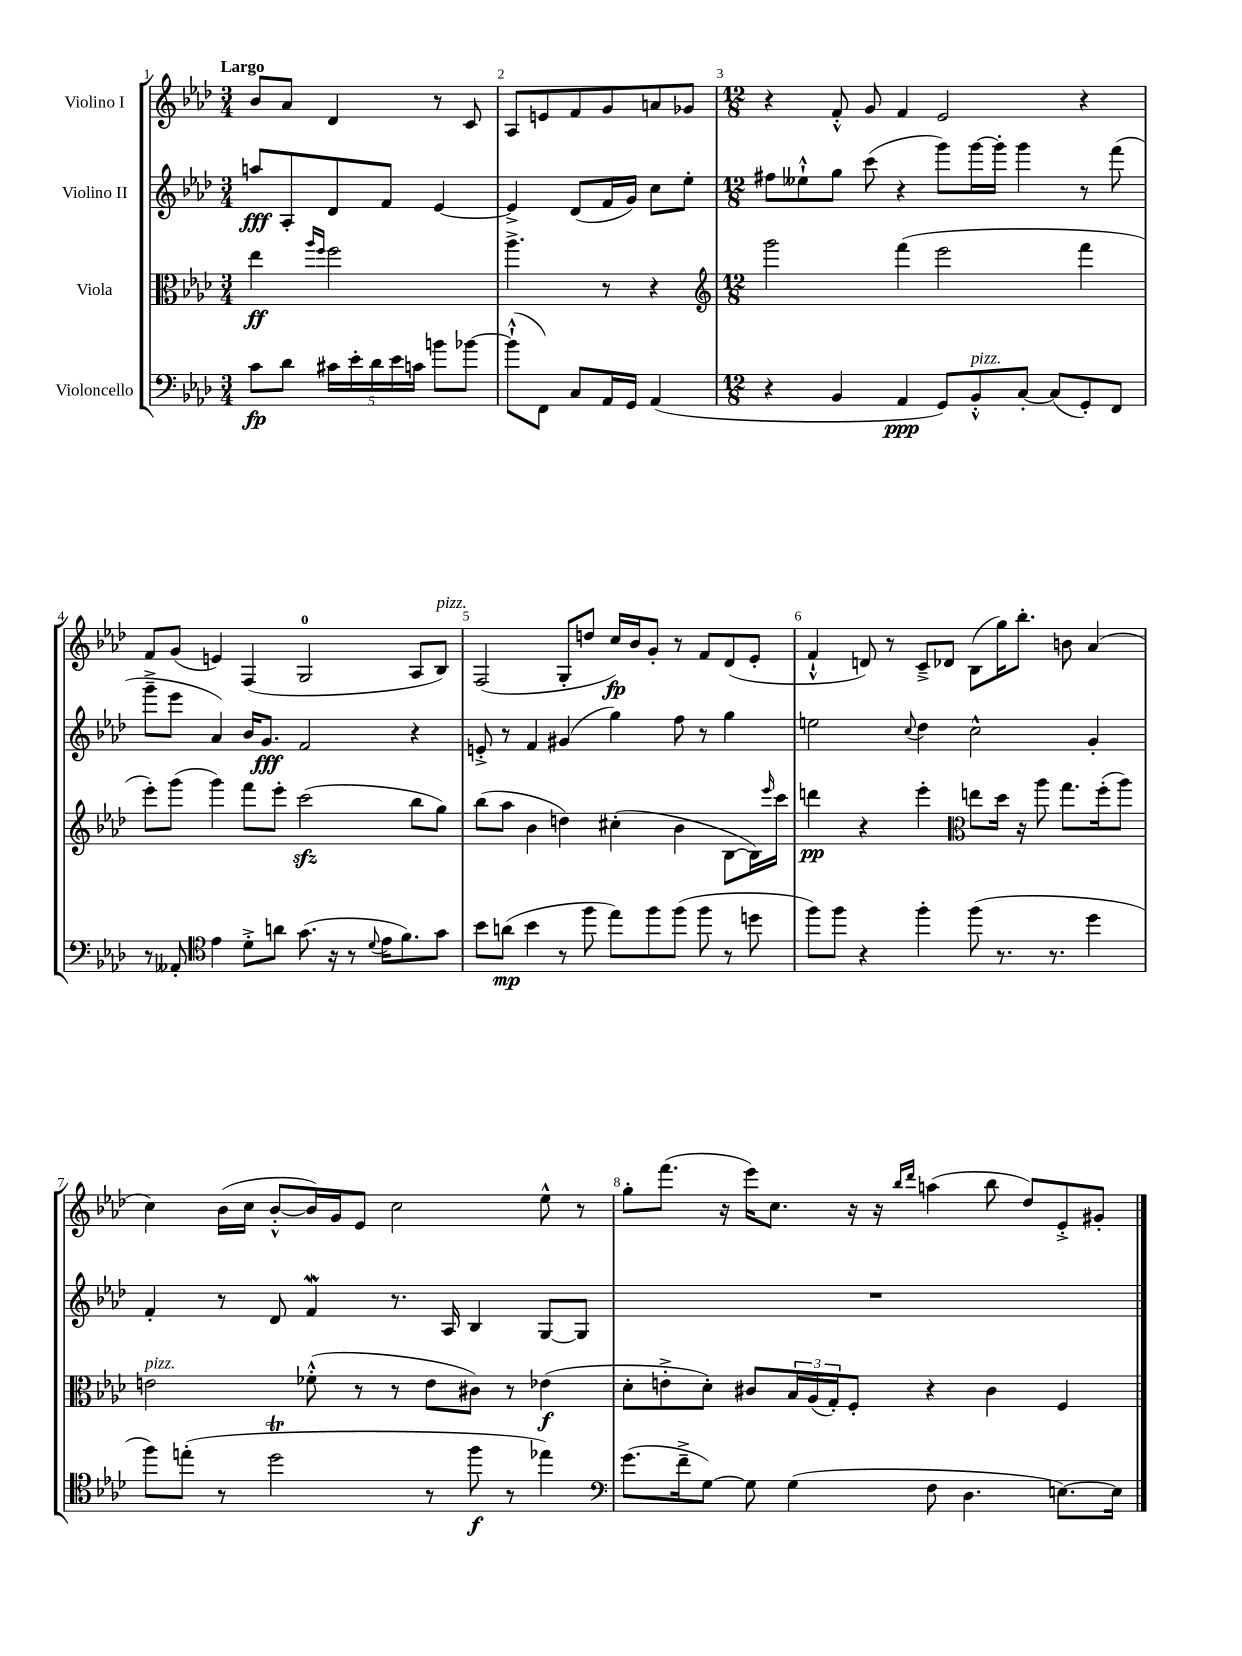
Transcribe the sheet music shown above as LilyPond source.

<<
\new StaffGroup <<
\new Staff = "s0" \with { instrumentName = "Violino I" } {
    \clef treble \key aes \major \numericTimeSignature \time 3/4 \tempo "Largo"
    bes'8 aes'8 des'4 r8 c'8 |
    aes8 e'8 f'8 g'8 a'8 ges'8 |
    \numericTimeSignature \time 12/8 r4 f'8-.-^ g'8 f'4 ees'2 r4 |
    f'8 g'8( e'4) f4( g2-0 aes8 bes8^\markup { \italic "pizz." }) |
    f2( g8-. d''8 c''16\fp) bes'16 g'8-. r8 f'8 des'8( ees'8-. |
    f'4-!-^ d'8) r8 c'8---> des'8 bes8( g''16) bes''8.-. b'8 aes'4( |
    c''4) bes'16( c''16 bes'8~-.-^ bes'16) g'16 ees'8 c''2 ees''8-^ r8 |
    g''8-. f'''8.( r16 ees'''16) c''8. r16 r16 \grace { bes''16 des'''16 } a''4( bes''8 des''8) ees'8-.-> gis'8-. \bar "|." |
}
\new Staff = "s1" \with { instrumentName = "Violino II" } {
    \clef treble \key aes \major \numericTimeSignature \time 3/4
    a''8\fff aes8-. des'8 f'8 ees'4~ |
    ees'4-> des'8( f'16 g'16) c''8 ees''8-. |
    \numericTimeSignature \time 12/8 fis''8 eeses''8-!-^ g''8 c'''8( r4 g'''8) g'''16~ g'''16-. g'''4 r8 f'''8( |
    g'''8---> ees'''8 aes'4) bes'16 g'8.\fff f'2 r4 |
    e'8-.-> r8 f'4 gis'4( g''4) f''8 r8 g''4 |
    e''2 \appoggiatura { c''8 } des''4 c''2-^ g'4-. |
    f'4-. r8 des'8 f'4\mordent r8. aes16 bes4 g8~ g8 |
    R1. \bar "|." |
}
\new Staff = "s2" \with { instrumentName = "Viola" } {
    \clef alto \key aes \major \numericTimeSignature \time 3/4
    ees''4\ff \grace { aes''16 f''16 } f''2 |
    aes''4.-> r8 r4 |
    \numericTimeSignature \time 12/8 \clef treble g'''2 f'''4( ees'''2 f'''4 |
    ees'''8-.) g'''8( g'''4) f'''8 ees'''8-. c'''2\sfz( bes''8 g''8) |
    bes''8( aes''8 bes'4 d''4) cis''4-.( bes'4 bes8~ bes16) \grace { ees'''16 } c'''16 |
    d'''4\pp r4 ees'''4-. \clef alto e''8 des''16 r16 aes''8 g''8. f''16-.( aes''8) |
    e'2^\markup { \italic "pizz." } fes'8-.-^( r8 r8 e'8 cis'8) r8 ees'4\f( |
    des'8-. e'8-.-> des'8-.) cis'8 \tuplet 3/2 { bes16 aes16( g16-.) } f8-. r4 cis'4 f4 \bar "|." |
}
\new Staff = "s3" \with { instrumentName = "Violoncello" } {
    \clef bass \key aes \major \numericTimeSignature \time 3/4
    c'8\fp des'8 \tuplet 5/4 { cis'16 ees'16-. des'16 ees'16 c'16 } b'8 bes'8~ |
    bes'8-!-^( f,8) c8 aes,16 g,16 aes,4( |
    \numericTimeSignature \time 12/8 r4 bes,4 aes,4\ppp g,8) bes,8-.-^^\markup { \italic "pizz." } c8~-. c8( g,8-.) f,8 |
    r8 aeses,8-. \clef tenor ees'4 des'8-.-> a'8 g'8.( r16 r8 \appoggiatura { des'8 } ees'16 f'8.) g'8 |
    bes'8 a'8\mp( bes'4 r8 f''8 ees''8) f''8 f''8( f''8 r8 d''8 |
    f''8) f''8 r4 f''4-. f''8( r8. r8. des''4 |
    f''8) e''8-.( r8 des''2\trill r8 f''8\f r8 ees''4) |
    \clef bass g'8.( f'16---> g8~) g8 g4( f8 des4. e8.~) e16 \bar "|." |
}
>>
>>
\layout { \context { \Score \override BarNumber.break-visibility = ##(#f #t #t) barNumberVisibility = #all-bar-numbers-visible } }
